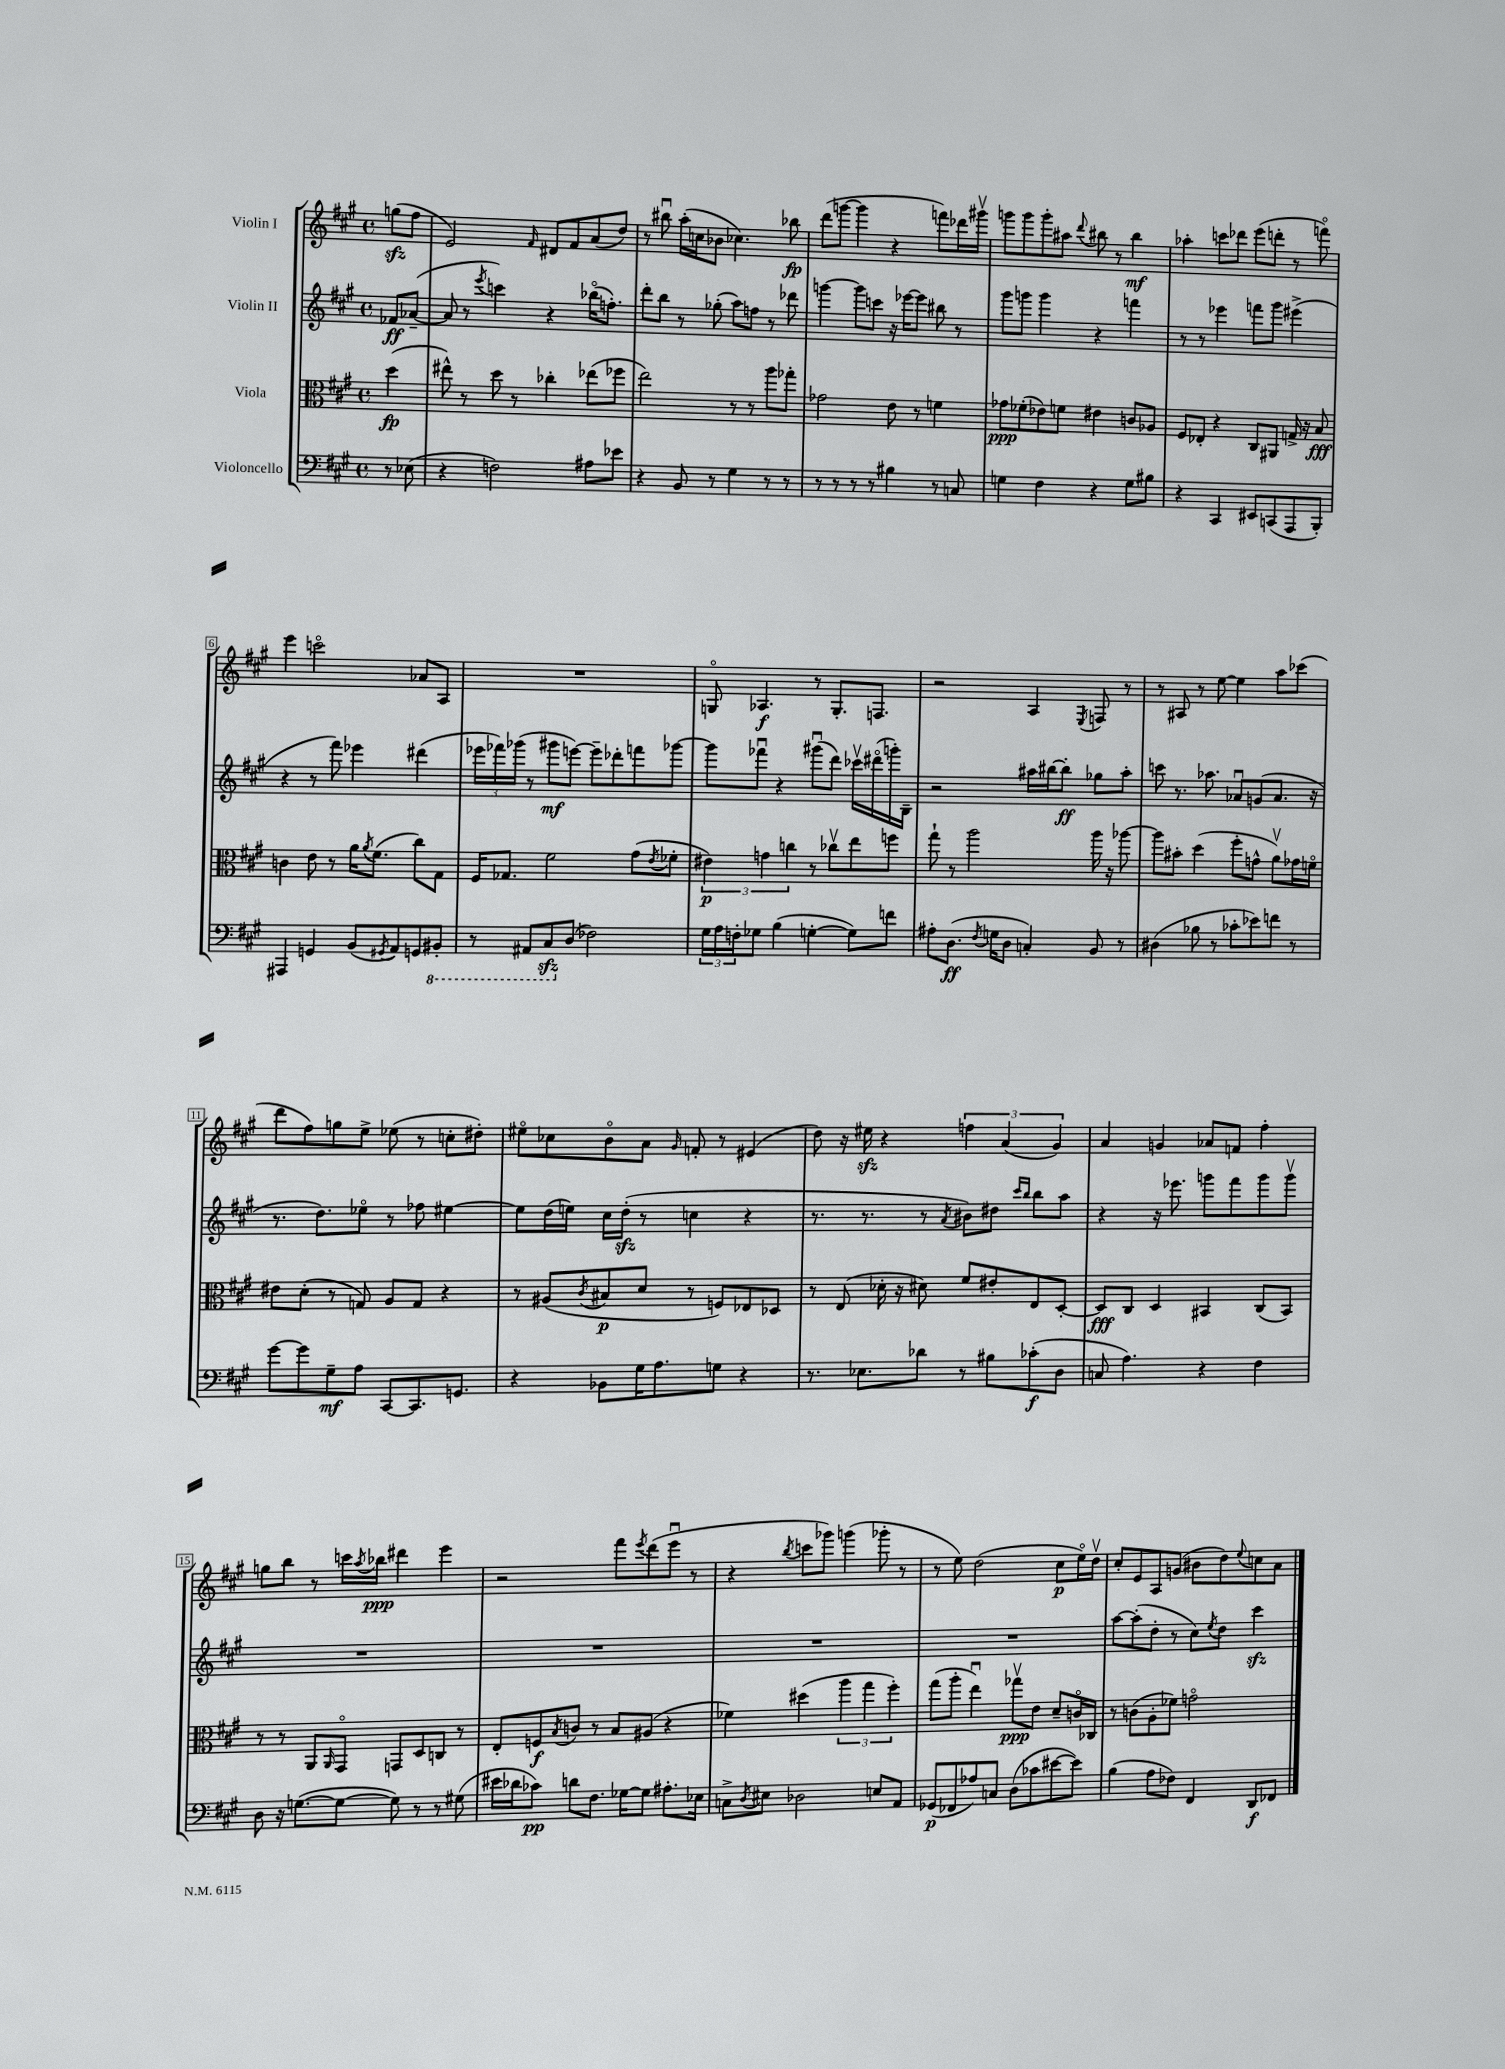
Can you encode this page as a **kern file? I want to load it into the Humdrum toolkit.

**kern	**kern	**kern	**kern
*staff4	*staff3	*staff2	*staff1
*clefF4	*clefC3	*clefG2	*clefG2
*k[f#c#g#]	*k[f#c#g#]	*k[f#c#g#]	*k[f#c#g#]
*M4/4	*M4/4	*M4/4	*M4/4
*met(c)	*met(c)	*met(c)	*met(c)
8r	(4dd\	8f-/L	(8gg\L
(8E-\	.	([8a-~/J	8ff#\J
=	=	=	=
4r	8ee#^^\)	8a-/]	2e/)
.	8r	8r	.
.	.	8qeee/	.
2F\)	8dd\	4ccc\)	.
.	8r	.	.
.	.	.	16qqf#/
.	4cc-'\	4r	8d#/L
.	.	.	8f#/
8A#\L	(8ee-\L	(16bb-o\LK	(8a/
.	.	8.ff'\J)	.
8e-\J	8ff-\J	.	8dd/J)
=	=	=	=
4r	2ee\)	8ddd'\L	8r
.	.	8bb\J	8bb#u\
8BB/	.	8r	(16aa'\LL
.	.	.	16cc\J
8r	.	(8gg-'\	8b-\J
4G#\	8r	8aa\L)	4.cc-\)
.	8r	8ff\J	.
8r	8aa\L	8r	.
8r	8gg-'\J	8ddd-\	8bb-\
=	=	=	=
8r	2g-\	[4ggg\	(8ddd\L
8r	.	.	[8ggg\J
8r	.	8ggg\]L	4ggg\]
8r	.	8ccc\J	.
4B#\	8e\	16r	4r
.	.	[16eee-\LK	.
.	8r	8eee-\]J	.
8r	4f\	8bb#\	8fff\L)
8C/	.	8r	16ddd-\L
.	.	.	16ggg#v\JJ
=	=	=	=
4G\	8g-\L	8ggg#\L	8ggg\L
.	(8f-'\	8ggg\J	8ggg\
4F#\	8e-\)	4ggg\	8ggg'\
.	8f\J	.	8aa#\J
.	.	.	8qqddd/
4r	4e#\	4r	8bb#\
.	.	.	8r
8G\L	8c/L	4fff\	4bb#\
8B#\J	8A-/J	.	.
=	=	=	=
4r	8F#/L	8r	4aa-'\
.	8E-'/J	8r	.
4CC#/	4r	4eee-\	8ccc\L
.	.	.	8ddd-\J
8EE#/L	8C#/L	8fff\L	(8eee\L
(8CC/	8AA#/J	8ggg#\J	8ddd'\J
8AAA/	16G^/	(4eee#^\	8r
.	16r	.	.
8BBB'/J)	8B/	.	8fffo\)
=	=	=	=
4AAA#/	4c\	4r	4eee\
4GG/	8e\	8r	2ccco\
.	8r	8fff#\)	.
(8BB/L	16a\LK	4eee-\	.
.	8qa/	.	.
.	(8.f#\J	.	.
8qGG#/	.	.	.
8AA/)	.	.	.
8GG/	8cc#\L)	(4ddd#\	8a-/L
8BBB#'/J	8G#\J	.	8A/J
=	=	=	=
8r	16F#/LK	24eee-\LL	1r
.	.	24fff-\)	.
.	8.G-/J	.	.
.	.	(24ggg-\JJ	.
8AAA#/L	.	8r	.
8CC#/	2f#\	8ggg#\L	.
(8D/J	.	[8eee\J)	.
2F-\)	.	8eee~\]L	.
.	.	8ddd-'\	.
.	(8g#\L	8fff\	.
.	8qe/	.	.
.	8f-'\J	[8ggg-\J	.
=	=	=	=
24G#\LL	6e#\)	8ggg-\]L	8Go/
24A\	.	.	.
24F'\J	.	.	.
8G-\J	.	8fff-u\J	4.A-/
.	6g\	.	.
(4B\	.	4r	.
.	6cc\	.	.
[4G'\	8r	(8ggg#u\L	8r
.	8cc-v\L	8ddd\J)	8.G'/L
8G\]L)	8ee\	16ccc-v\LL	.
.	.	(16ddd#o\	8.F/J
8f\J	8ff\J	16ggg'\)	.
.	.	16B~\JJ	.
=	=	=	=
8A#'\L	8gg#`\	2r	2r
(8.D\J	8r	.	.
.	2aa\	.	.
8qF#/	.	.	.
16G\LK	.	.	.
8D\J	.	.	.
4C'/)	.	16aa#\LL	4A/
.	.	[16bb#\J	.
.	.	8bb#'\]J	.
.	.	.	8qE/
8BB/	16aa\	8gg-\L	8F/
.	16r	.	.
8r	[8aa-\	8aa#'\J	8r
=	=	=	=
(4D#\	8aa-\]L	8ccc\	8r
.	8b#'\J	8.r	8A#/
8B-\	(4dd\	.	8r
.	.	8.aa-\	.
8r	.	.	[8ee\
8c-'\L	8ff#'\L	8a-u/L	4ee\]
8e-\)	8g^^\J	(8g/	.
8f\J	8av\L)	8.a-/J	8aa\L
8r	16g-\L	.	(8ccc-\J
.	16fo\JJ	16r	.
=	=	=	=
[8g#\L	8e#\L	8.r	8ddd\L
8g#\]	(8d'\J	.	8ff#\)
.	.	8.dd\L)	.
8G#~\	8r	.	8gg\
8A\J	8G/)	8ee-o\J	8ee^\J
[8CC#/L	8A/L	8r	(8ee-\
8.CC#/]	8G/J	8ff-\	8r
.	4r	[4ee#\	8cc'\L
8.GG/J	.	.	.
.	.	.	8dd#'\J)
=	=	=	=
4r	8r	8ee#\]L	8ee#o\L
.	(8A#/L	(16dd\L	8cc-\
.	.	16ee\JJ)	.
.	8qc#/	.	.
8BB-\L	8B#/	16cc#\LL	8bo\
.	.	(16dd'\JJ	.
16G#\K	8d/J	8r	8a\J
8.A\	.	.	.
.	.	.	16qqg#/
.	8r	4cc\	8f'/
8G\J	8F/L)	.	8r
4r	8E-/	4r	(4e#/
.	8D-/J	.	.
=	=	=	=
8.r	8r	8.r	8dd\)
.	(8E/	.	16r
8.E-\L	.	8.r	16ee#\
.	16d-'\	.	4r
.	16r	.	.
8d-\J	8d#\)	8r	.
.	.	8qa/	.
8r	8f#/L	8b#\L)	6ff\
8B#\L	8e#'/	8dd#\J	.
.	.	.	(6a/
.	.	16qqccc#/LL	.
.	.	16qqbb/JJ	.
(8c-'\	8E/	8bb\L	.
.	.	.	6g#/)
8D\J	[8D'/J	8aa\J	.
=	=	=	=
8C/	8D/]L	4r	4a/
4.A\)	8C#/J	.	.
.	4D/	16r	4g/
.	.	8.eee-\	.
4r	4BB#/	8ggg\L	8a-/L
.	.	8fff#\	8f/J
4F#\	(8C#/L	8ggg\	4ff#'\
.	8BB#/J)	8gggv\J	.
=	=	=	=
8D\	8r	1r	8gg\L
16r	8r	.	8bb\J
([8.G\L	.	.	.
.	8AA/L	.	8r
.	16qqAA/	.	.
8G\_J	8GG#o/J	.	16ccc\LL
.	.	.	8qaa/
.	.	.	16bb-\JJ
8G\])	8GG/L	.	4ddd#\
8r	8D/	.	.
8r	8C/J	.	4eee\
(8G#\	8r	.	.
=	=	=	=
16e#\LL	8E'/L	1r	2r
16d-\J	.	.	.
8c-\J)	8F/	.	.
.	8qB/	.	.
8d\L	8c/J	.	.
8.F#\J	8r	.	.
.	8B/L	.	8fff#\L
[16G-\LK	.	.	.
.	.	.	8qeee/
8G-\]J	(8A#/J	.	(8ddd\
8.A#'\L	4r	.	8eeeu\J
.	.	.	8r
16E-\Jk	.	.	.
=	=	=	=
8C^\L	4f-\)	1r	4r
8qD/	.	.	.
8E#\J	.	.	.
.	.	.	8qbb/
2D-\	(4dd#\	.	8ccc\L
.	.	.	8ggg-\J)
.	6aa\	.	(4ggg\
.	6gg#\	.	.
8E/L	.	.	8ggg-'\
.	6ff#'\)	.	.
8AA/J	.	.	8r
=	=	=	=
(8GG-/L	(8gg#\L	1r	8r
8FF-/	8aa'\J	.	8ee\)
8A-/)	4eeu\)	.	(2dd\
8C/J	.	.	.
(8D\L	8gg-v\L	.	.
8c-\	8e\J	.	.
[8e#\	8d~/L	.	8cc#\L
8e#\]J)	16co/L	.	16eeo\L)
.	16C-/JJ	.	16ddv\JJ
=	=	=	=
(4B\	8r	[8aa\L	8cc#'/L
.	(8c\L	(8aa'\]	8e/
8A\L	8A'\	8dd'\J	8A/
8F-\J)	8f-\J)	8r	(8g/J
4FF#/	2go\	8cc#\L)	8b#\L
.	.	8qee/	.
.	.	8dd\J	8dd\)
.	.	.	8qqee/
8DD/L	.	4ccc#\	8cc\
8FF-/J	.	.	8a\J
==	==	==	==
*-	*-	*-	*-
